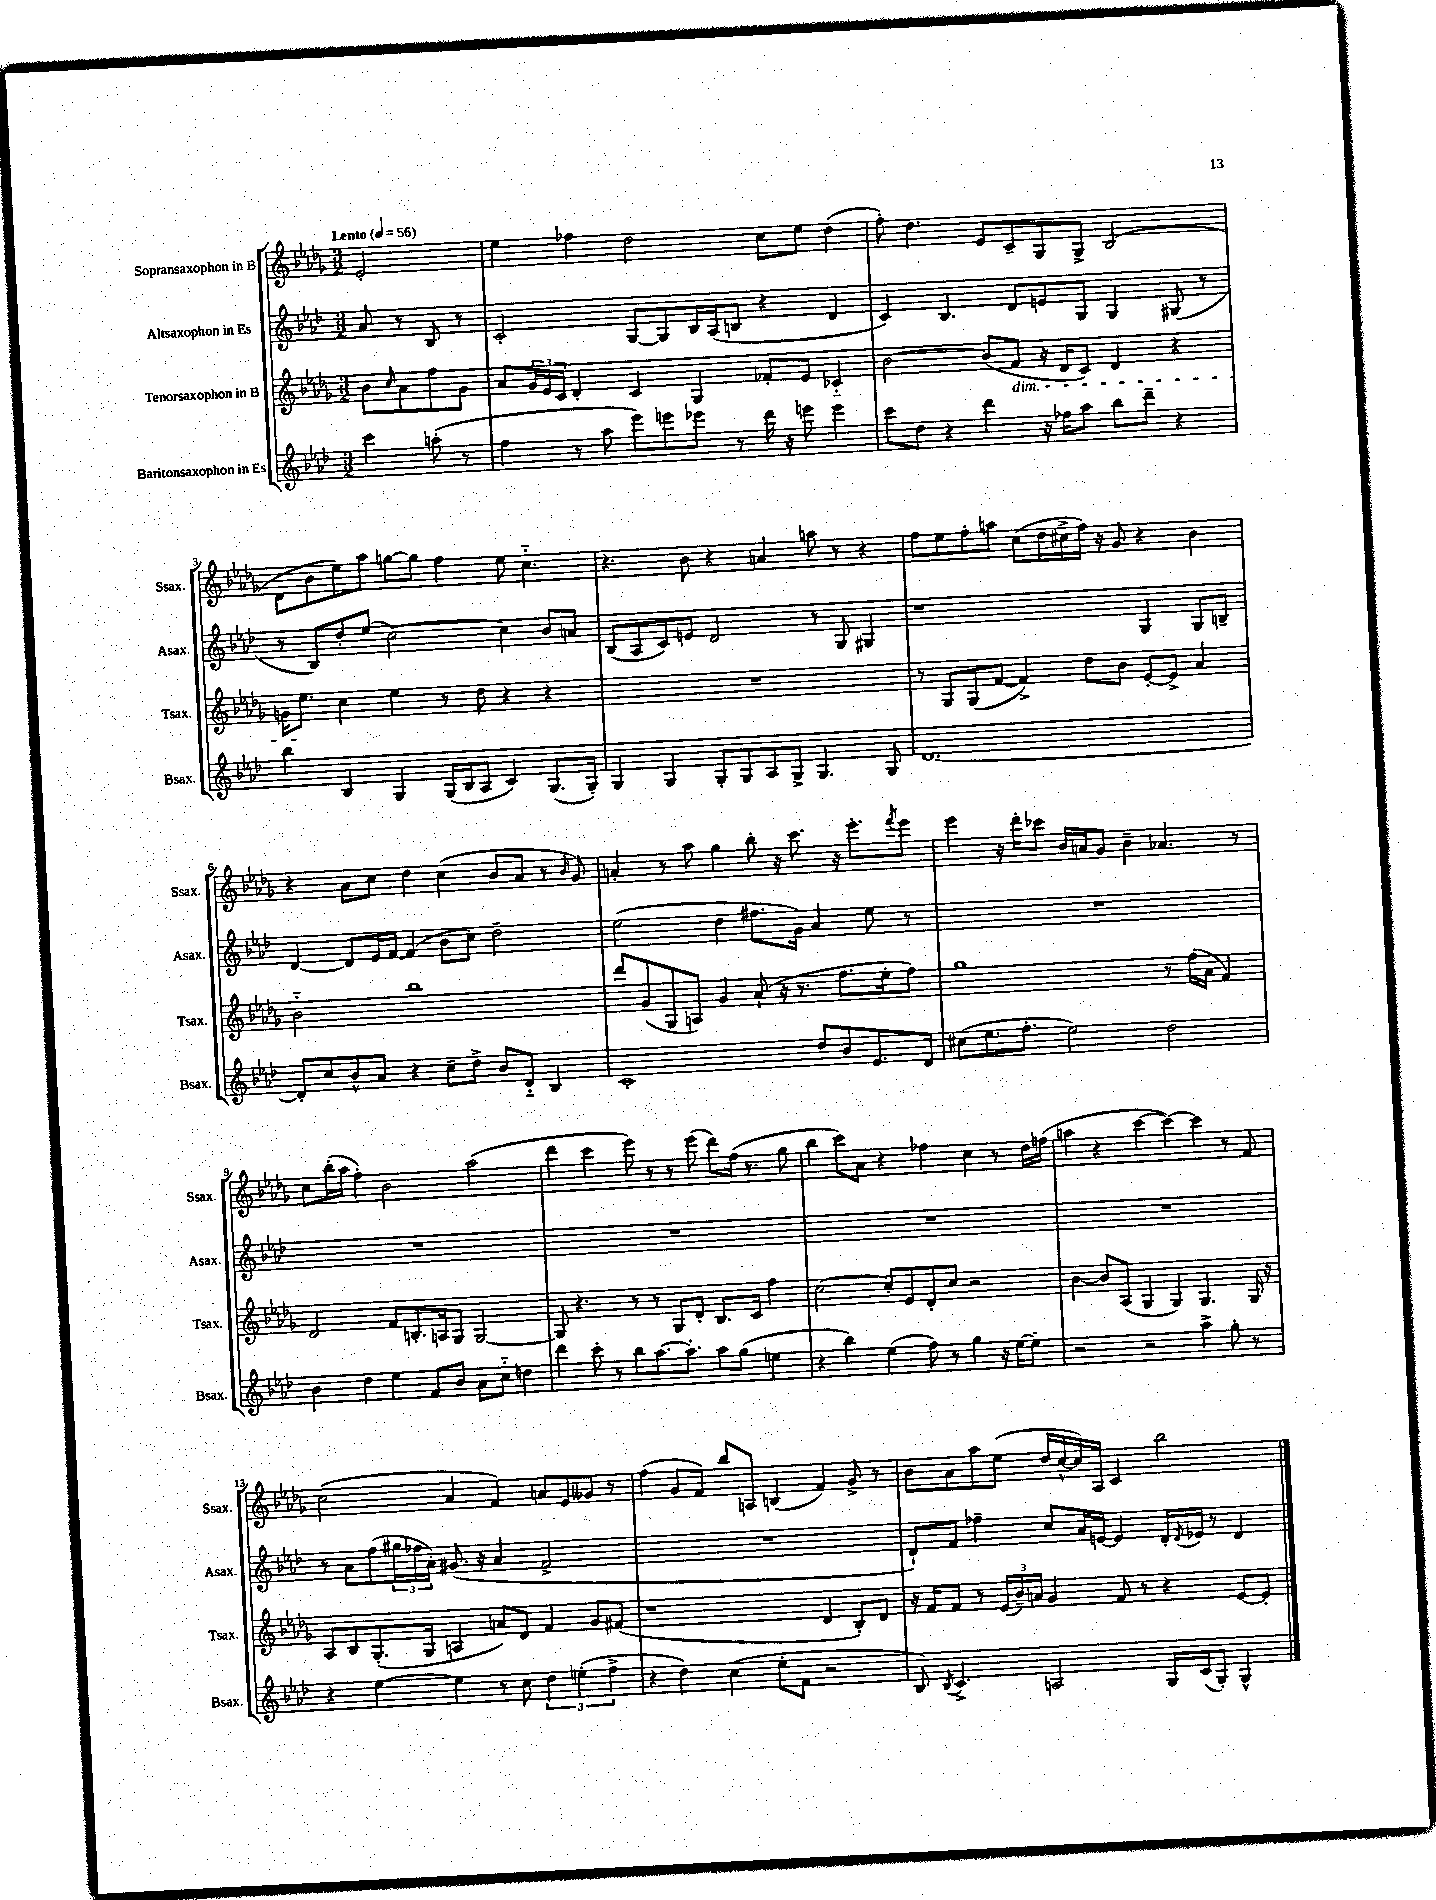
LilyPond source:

<<
\new StaffGroup <<
\new Staff = "s0" \with { instrumentName = "Sopransaxophon in B" shortInstrumentName = "Ssax." } {
    \clef treble \key des \major \numericTimeSignature \time 3/2 \partial 2 \tempo "Lento" 4 = 56
    ees'2-. |
    ees''4 fes''4 des''2 c''8 ees''8 des''4( |
    f''8-.) des''4. ees'8 c'8-- ges8 ges8-> bes2( |
    des'8 bes'8 ees''8) aes''8 g''8~ g''8 f''4 ees''8 c''4.-_ |
    r4. bes'8 r4 a'4 a''8 r8 r4 |
    f''8 ees''8 f''8-. a''8 c''8( des''16 cis''16-> f''16) r16 ges'8 r4 bes'4 |
    r4 aes'8 c''8 des''4 c''4( bes'8 aes'8 r8 \grace { bes'16 } ges'8) |
    a'4-. r8 aes''8 ges''4 bes''8-. r16 c'''8. r16 ees'''8.-. \acciaccatura { f'''8 } ees'''8 |
    ees'''4 r16 des'''16-. ces'''8 bes'16 a'16 ges'8 bes'4-- aes'4. r8 |
    c''8 bes''16-.( aes''16 f''4-.) bes'2 aes''2( |
    des'''4 c'''4 ees'''8) r8 r8 ees'''8( des'''8) f''16( r8. ges''8 |
    bes''4 c'''8) aes'8 r4 fes''4 c''4 r8 des''16 f''16( |
    a''4 r4 c'''4~ c'''4~) c'''4 r8 f'8 |
    c''2( aes'4 f'4) a'8 ees'8 geses'8 r8 |
    f''4( ges'8 f'8) bes''8 a8 b4( f'4) ges'8-> r8 |
    bes'8 aes'8 aes''8 ees''8( des''16 c''16~-^ c''16) aes16 c'4 bes''2 \bar "|." |
}
\new Staff = "s1" \with { instrumentName = "Altsaxophon in Es" shortInstrumentName = "Asax." } {
    \clef treble \key aes \major \numericTimeSignature \time 3/2 \partial 2
    aes'8 r8 bes8 r8 |
    c'2-. g8~ g8 bes16 aes16( b8 r4 des'4 |
    c'4) bes4. des'8 e'8 g8 g4 gis8( r8 |
    r8 bes8) des''8-. ees''8( c''2~) c''4 bes'8 a'8 |
    bes8( aes8 c'8) e'8 des'2 r8 g8 gis4 |
    r1 g4 g8 b8-- |
    des'4~ des'8 ees'16 f'16~ f'4( bes'8 c''8) des''2-- |
    ees''2( des''4 fis''8. g'16) aes'4 ees''8 r8 |
    R1. |
    R1. |
    R1. |
    R1. |
    R1. |
    r8 aes'8 f''8( \tuplet 3/2 { gis''16 fes''16 aes'16-.) } gis'8.( r16 aes'4 f'2-> |
    R1. |
    des'8-!) f'8 fes''4-- c''8 aes'16 e'16~ e'4 des'16-. \acciaccatura { des'8 } ees'16 r8 des'4 \bar "|." |
}
\new Staff = "s2" \with { instrumentName = "Tenorsaxophon in B" shortInstrumentName = "Tsax." } {
    \clef treble \key des \major \numericTimeSignature \time 3/2 \partial 2
    bes'8 \grace { c''16 } aes'8 f''8 ges'8 |
    aes'8 \tuplet 3/2 { ges'16 ees'16 c'16 } des'4-. c'4 ges4 fes'8-. ees'8 ces'4-_ |
    bes'2~ bes'8( f'8\dim r16 des'16 c'8) des'4 r4 |
    g'16 ees''8.\! c''4 ees''4 r8 des''8 r4 r4 |
    R1. |
    r8 ges8 ges8( f'8~ f'4->) des''8 bes'8 ees'8~-. ees'8-> aes'4 |
    bes'2-_ bes''1 |
    des'''8 ges'8( ges8 a8) ges'4 aes'8-!( r16 r8. f''8. ees''16-. f''8) |
    ges''1 r8 f''16( aes'16 f'4) |
    des'2 f'8 b8.-. a16 ges8 ges2~ |
    ges8 r4. r8 r8 ges8 des'8-. bes8. c'16 f''4 |
    c''2~ c''8-. ees'8 des'8-. c''8 r2 |
    bes'4~ bes'8 aes8( ges4 ges4) ges4. ges16 r16 |
    aes8 bes8 ges8.-.( ges16 a4 a'8) des'8 f'4 ges'8 fis'8( |
    r1 des'4 bes8-.) des'8 |
    r16 f'16 f'8 r8 \tuplet 3/2 { ees'16( bes'16--) a'16 } ges'4 f'8 r8 r4 ees'8~ ees'8-. \bar "|." |
}
\new Staff = "s3" \with { instrumentName = "Baritonsaxophon in Es" shortInstrumentName = "Bsax." } {
    \clef treble \key aes \major \numericTimeSignature \time 3/2 \partial 2
    c'''4 a''8-.( r8 |
    f''4 r8 aes''8 ees'''8) e'''8 ees'''8 r8 des'''16 r16 e'''8 e'''4 |
    c'''8 des''8 r4 des'''4 r16 fes''16 aes''8 bes''8 des'''8-- r4 |
    bes''4 bes4 g4 g16( bes16 aes8 c'4) g8.( g16-.) |
    g4 g4 g8-. g8 aes8 g8-> g4. g8 |
    des'1.~ |
    des'8-. c''8 bes'8-^ aes'8 r4 c''8-- des''8-> bes'8 des'8-_ bes4 |
    c'1-. des''8 bes'8 ees'8. des'16 |
    cis''8( ees''8. f''8.-. ees''2) des''2 |
    bes'4 des''4 ees''4 f'8 bes'8 aes'8 c''8-_ d''4 |
    des'''4 c'''8-. r8 bes''8 aes''8.~ aes''8.-. aes''8 g''8( e''4 |
    r4 bes''4) ees''4( f''8) r8 g''4 r16 ees''16~ ees''8-. |
    r2 r2 aes''4-> g''8-. r8 |
    r4 ees''4~ ees''4 r8 c''8 \tuplet 3/2 { des''4 e''4-.( f''4-> } |
    r4 des''4) c''4( ees''8-. f'8 r2 |
    bes8) \acciaccatura { bes8 } c'4.-> a2 g16 c'16( g8-.) g4-^ \bar "|." |
}
>>
>>
